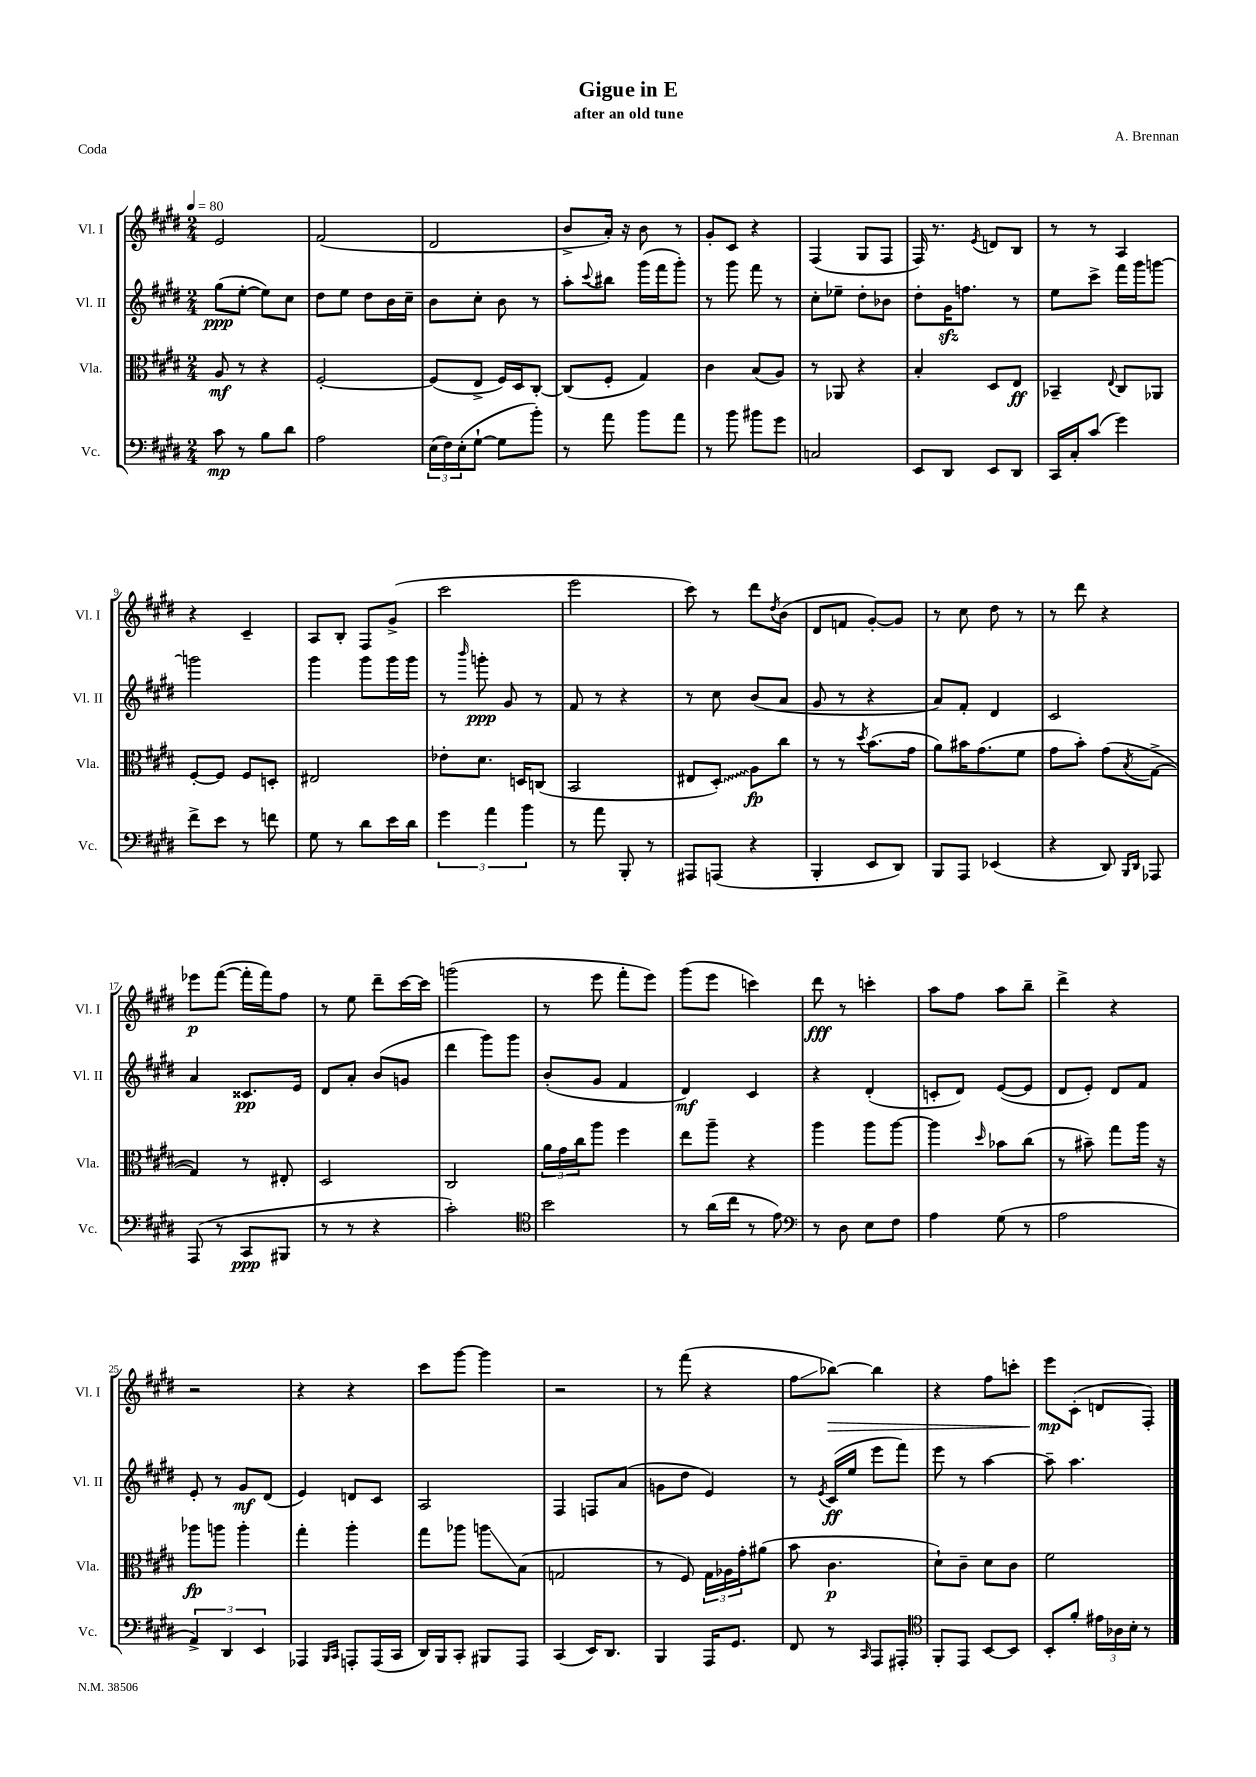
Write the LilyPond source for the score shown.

\header { title = "Gigue in E" composer = "A. Brennan" subtitle = "after an old tune" piece = "Coda" }
<<
\new StaffGroup <<
\new Staff = "s0" \with { instrumentName = "Vl. I" shortInstrumentName = "Vl. I" } {
    \clef treble \key e \major \numericTimeSignature \time 2/4 \tempo 4 = 80
    e'2 |
    fis'2( |
    dis'2 |
    b'8-> a'16-.) r16 b'8 r8 |
    gis'8-. cis'8 r4 |
    fis4( gis8 fis8 |
    fis16) r8. \acciaccatura { e'8 } d'8 b8 |
    r8 r8 a4 |
    r4 cis'4-- |
    a8 b8-. fis8 gis'8->( |
    cis'''2 |
    e'''2 |
    cis'''8) r8 dis'''8 \acciaccatura { dis''8 } b'8( |
    dis'8 f'8 gis'8~-.) gis'8 |
    r8 cis''8 dis''8 r8 |
    r8 dis'''8 r4 |
    ees'''8\p fis'''8~( fis'''16-. fis'''16) fis''8 |
    r8 e''8 dis'''8-- cis'''16~ cis'''16 |
    g'''2( |
    r8 e'''8 fis'''8-. e'''8) |
    gis'''8( e'''8 c'''4) |
    dis'''8\fff r8 c'''4-. |
    a''8 fis''8 a''8 b''8-- |
    dis'''4-> r4 |
    r2 |
    r4 r4 |
    cis'''8 gis'''8~ gis'''4 |
    r2 |
    r8 fis'''8( r4 |
    fis''8\glissando bes''8~\>) bes''4 |
    r4 fis''8 c'''8-. |
    e'''8\mp\! cis'8-.( d'8 fis8-.) \bar "|." |
}
\new Staff = "s1" \with { instrumentName = "Vl. II" shortInstrumentName = "Vl. II" } {
    \clef treble \key e \major \numericTimeSignature \time 2/4
    gis''8\ppp( e''8~-. e''8) cis''8 |
    dis''8 e''8 dis''8 b'16 cis''16-- |
    b'8 cis''8-. b'8 r8 |
    a''8-. \appoggiatura { cis'''8 } bis''8 gis'''16( fis'''16 gis'''8-.) |
    r8 gis'''8 fis'''8 r8 |
    cis''8-. ees''8-- dis''8-. bes'8 |
    dis''8-. gis'16\sfz f''8. r8 |
    e''8 cis'''8-> fis'''16 gis'''16 g'''8~ |
    g'''2 |
    gis'''4 gis'''8 gis'''16 gis'''16 |
    r8 \grace { b'''16 } g'''8-.\ppp gis'8 r8 |
    fis'8 r8 r4 |
    r8 cis''8 b'8( a'8 |
    gis'8 r8 r4 |
    a'8) fis'8-. dis'4 |
    cis'2 |
    a'4 cisis'8.\pp e'16 |
    dis'8 a'8-. b'8( g'8 |
    dis'''4 gis'''8) gis'''8 |
    b'8-.( gis'8 fis'4 |
    dis'4\mf) cis'4 |
    r4 dis'4-.( |
    c'8-. dis'8) e'8~( e'8 |
    dis'8 e'8-.) dis'8 fis'8 |
    e'8-. r8 gis'8\mf dis'8( |
    e'4) d'8 cis'8 |
    a2 |
    fis4 f8 a'8( |
    g'8 dis''8 e'4) |
    r8 \acciaccatura { e'8 } cis'16\ff( e''16 e'''8 fis'''8) |
    e'''8 r8 a''4~ |
    a''8-- a''4. \bar "|." |
}
\new Staff = "s2" \with { instrumentName = "Vla." shortInstrumentName = "Vla." } {
    \clef alto \key e \major \numericTimeSignature \time 2/4
    a8\mf r8 r4 |
    fis2~-. |
    fis8( e8-> fis16) dis16 cis8~-. |
    cis8( fis8-. gis4) |
    cis'4 b8( a8) |
    r8 aes,8 r4 |
    b4-. dis8 e8\ff |
    bes,4-- \appoggiatura { e8 } cis8 aes,8 |
    fis8~-. fis8 fis8 d8-. |
    eis2 |
    ees'8-. dis'8. d16 c8( |
    b,2 |
    eis8 \once \override Glissando.style = #'zigzag dis8-.\glissando) a8\fp cis''8 |
    r8 r8 \acciaccatura { dis''8 } b'8.( gis'16 |
    a'8) bis'16 gis'8.( fis'8 |
    gis'8 b'8-.) gis'8( \acciaccatura { b8 } gis8~-> |
    gis4) r8 eis8-. |
    dis2 |
    cis2 |
    \tuplet 3/2 { a'16 gis'16 cis''16 } a''8 fis''4 |
    e''8 a''8-- r4 |
    a''4 a''8 a''8~ |
    a''4 \grace { dis''16 } bes'8 cis''8( |
    r8 bis'8--) gis''8 a''16 r16 |
    aes''8\fp a''8 a''4-. |
    gis''4-. a''4-. |
    gis''8 aes''8 a''8\glissando b8( |
    g2 |
    r8 fis8) \tuplet 3/2 { gis16 aes16 gis'16-. } ais'8( |
    b'8 cis'4.\p |
    dis'8-!) cis'8-- dis'8 cis'8 |
    fis'2 \bar "|." |
}
\new Staff = "s3" \with { instrumentName = "Vc." shortInstrumentName = "Vc." } {
    \clef bass \key e \major \numericTimeSignature \time 2/4
    cis'8\mp r8 b8 dis'8 |
    a2 |
    \tuplet 3/2 { e16( fis16) e16-.( } gis8~-! gis8 b'8-.) |
    r8 a'8 b'8 a'8 |
    r8 b'8 bis'8 gis'8 |
    c2 |
    e,8 dis,8 e,8 dis,8 |
    cis,16 cis16-. cis'8( gis'4) |
    fis'8-> e'8 r8 f'8 |
    gis8 r8 dis'8 e'16 dis'16 |
    \tuplet 3/2 { gis'4 a'4 b'4 } |
    r8 a'8 b,,8-. r8 |
    ais,,8 a,,8( r4 |
    b,,4-. e,8 dis,8) |
    b,,8 a,,8 ees,4( |
    r4 dis,8) \grace { b,,16 dis,16 } aes,,8 |
    a,,8( r8 cis,8\ppp bis,,8 |
    r8 r8 r4 |
    cis'2-.) |
    \clef tenor b'2 |
    r8 a'16( cis''16 r8 e'8) |
    \clef bass r8 dis8 e8 fis8 |
    a4 gis8( r8 |
    a2 |
    \tuplet 3/2 { a,4->) dis,4 e,4 } |
    aes,,4 \grace { b,,16 cis,16 } a,,8-. a,,16( cis,16 |
    dis,16) b,,16 cis,8-. bis,,8 a,,8 |
    cis,4( e,16) dis,8. |
    b,,4 a,,16 gis,8. |
    fis,8 r8 \grace { cis,16 } a,,8 ais,,8-. |
    \clef tenor fis,8-. e,8 b,8~ b,8 |
    b,8-. fis'8-. \tuplet 3/2 { eis'16 aes16 b16-. } r8 \bar "|." |
}
>>
>>
